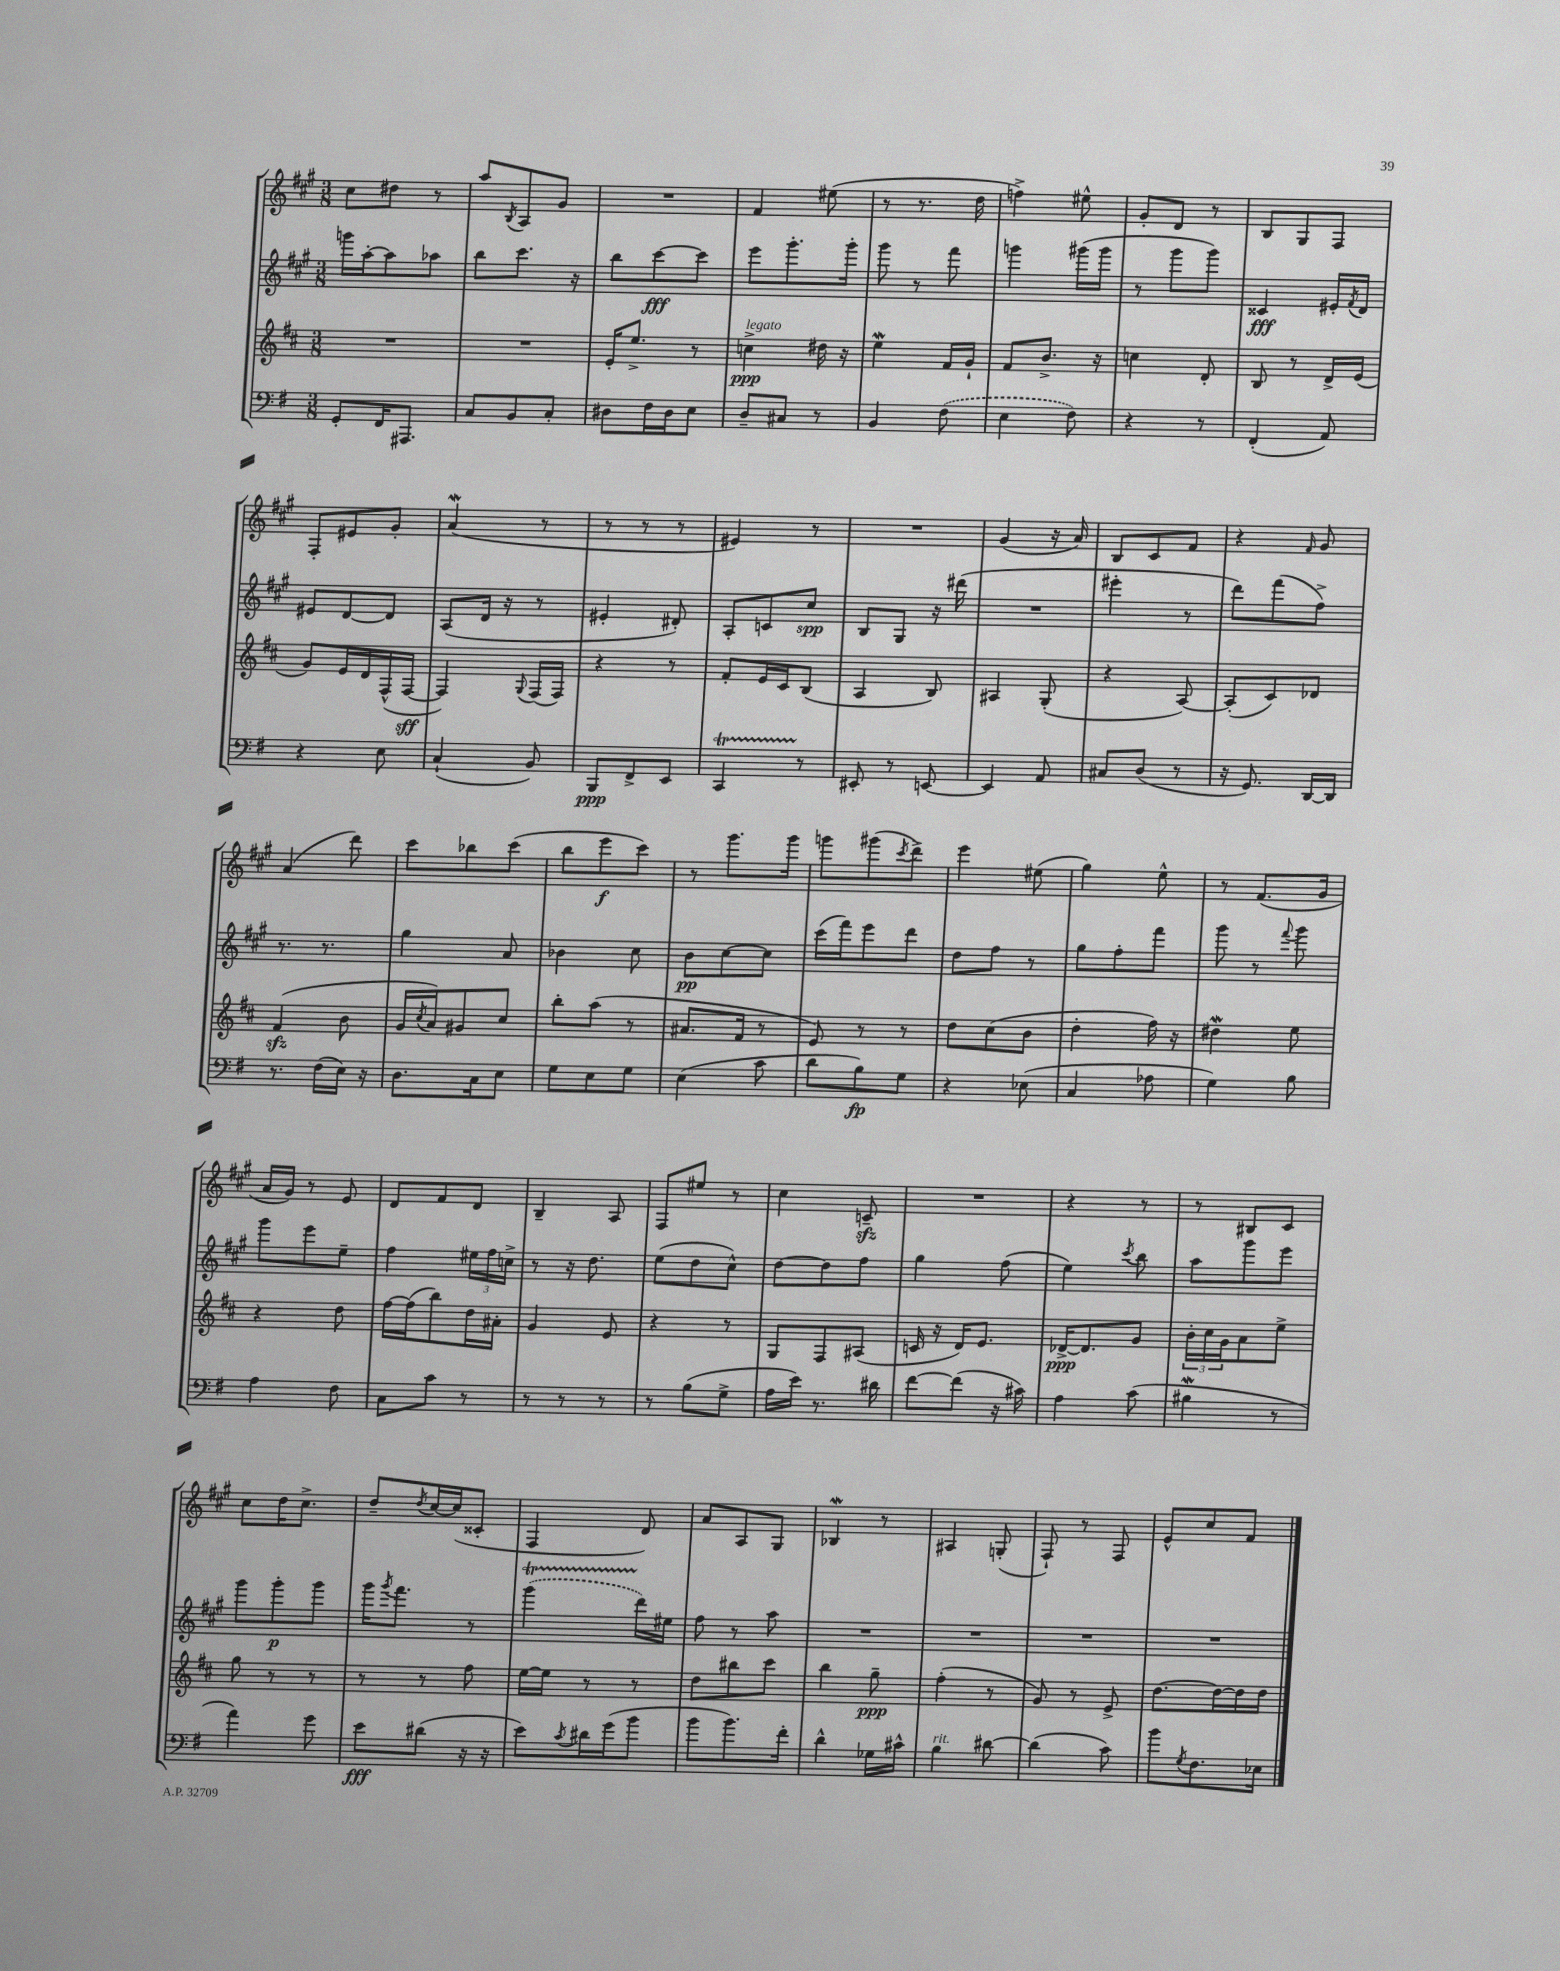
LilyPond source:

<<
\new StaffGroup <<
\new Staff = "s0" {
    \clef treble \key a \major \numericTimeSignature \time 3/8
    cis''8 dis''8 r8 |
    a''8 \acciaccatura { b8 } a8 gis'8 |
    R4. |
    fis'4 eis''8( |
    r8 r8. d''16 |
    f''4->) eis''8-^ |
    gis'8-. d'8 r8 |
    b8 gis8 fis8 |
    fis8-. eis'8 gis'8-. |
    a'4\mordent( r8 |
    r8 r8 r8 |
    eis'4) r8 |
    R4. |
    gis'4( r16 a'16) |
    b8 cis'8 fis'8 |
    r4 \grace { fis'16 } gis'8 |
    a'4( d'''8) |
    cis'''8 bes''8 cis'''8( |
    b''8 e'''8\f cis'''8) |
    r8 gis'''8. gis'''16 |
    g'''8 gis'''8( \acciaccatura { cis'''8 } d'''8->) |
    e'''4 eis''8( |
    gis''4) e''8-^ |
    r8 fis'8.( gis'16 |
    a'16 gis'16) r8 e'8 |
    d'8 fis'8 d'8 |
    b4-- a8 |
    fis8 eis''8 r8 |
    cis''4 c'8--\sfz |
    R4. |
    r4 r8 |
    r8 bis8 cis'8 |
    cis''8 d''16 cis''8.-> |
    d''8-- \acciaccatura { d''8 } cis''16~ cis''16( cisis'8-. |
    fis4 d'8) |
    a'8 a8 gis8 |
    bes4\mordent r8 |
    ais4 g8-.( |
    fis8-!) r8 fis8 |
    e'8-^ cis''8 fis'8 \bar "|." |
}
\new Staff = "s1" {
    \clef treble \key a \major \numericTimeSignature \time 3/8
    g'''16 a''16~-. a''8 aes''8 |
    b''8 cis'''8. r16 |
    b''8 cis'''8~\fff cis'''8 |
    e'''8 gis'''8.-. gis'''16-. |
    gis'''8 r8 fis'''8 |
    g'''4 gis'''16( gis'''16 |
    r8 gis'''8 gis'''8) |
    cisis'4\fff eis'16-. \acciaccatura { fis'8 } d'16 |
    eis'8 d'8~ d'8 |
    a8( d'16 r16 r8 |
    eis'4-. dis'8-.) |
    a8-. c'8 cis''8\spp |
    b8 gis8 r16 dis'''16( |
    R4. |
    eis'''4-. r8 |
    d'''8) fis'''8( fis''8->) |
    r8. r8. |
    gis''4 a'8 |
    bes'4 cis''8 |
    b'8\pp cis''8~ cis''8 |
    cis'''16( fis'''16) e'''8 d'''8 |
    d''8 fis''8 r8 |
    gis''8 fis''8-. fis'''8 |
    gis'''8 r8 \appoggiatura { fis'''8 } gis'''8 |
    gis'''8 e'''8 e''8-- |
    fis''4 \tuplet 3/2 { eis''16 fis''16 c''16-> } |
    r8 r16 d''8. |
    e''8( d''8 cis''8-^) |
    d''8~ d''8 fis''8 |
    gis''4 fis''8( |
    e''4) \acciaccatura { cis'''8 } b''8 |
    a''8 gis'''8 e'''8 |
    gis'''8 gis'''8-.\p gis'''8 |
    gis'''16 \acciaccatura { gis'''8 } fis'''8. r8 |
    \once \slurDashed gis'''4\startTrillSpan( d'''16\stopTrillSpan) eis''16 |
    fis''8 r8 a''8 |
    R4. |
    R4. |
    R4. |
    R4. \bar "|." |
}
\new Staff = "s2" {
    \clef treble \key d \major \numericTimeSignature \time 3/8
    R4. |
    R4. |
    e'16-. e''8.-> r8 |
    c''4->\ppp^\markup { \italic "legato" } dis''16 r16 |
    e''4\mordent fis'16 g'16-! |
    fis'8 b'8.-> r16 |
    c''4 d'8-. |
    b8 r8 d'16-> e'16( |
    g'8) e'16 d'16 fis16-^( fis16~\sff |
    fis4) \appoggiatura { g8 } fis16( fis16) |
    r4 r8 |
    fis'8-. e'16 cis'16 b8( |
    a4 b8) |
    ais4 g8-.( |
    r4 a8~) |
    a8-.( cis'8) des'8 |
    fis'4\sfz( b'8 |
    g'16 \acciaccatura { cis''8 } a'16) gis'8 cis''8 |
    b''8-. a''8( r8 |
    ais'8. fis'16 r8 |
    e'8) r8 r8 |
    d''8 cis''8( b'8 |
    d''4-. fis''16) r16 |
    dis''4\mordent e''8 |
    r4 d''8 |
    fis''16~ fis''16( b''8) d''16 ais'16-. |
    g'4 e'8 |
    r4 r8 |
    g8 fis8 ais8( |
    c'16 r16 d'16) e'8. |
    des'16~->\ppp des'8. g'8 |
    \tuplet 3/2 { b'16-. cis''16 g'16 } a'8 e''8-> |
    g''8 r8 r8 |
    r8 r8 fis''8 |
    e''16~ e''16 r8 r8 |
    d''8 bis''8 cis'''8 |
    b''4 g''8--\ppp |
    fis''4-.( r8 |
    g'8) r8 e'8-> |
    d''8.~ d''16~ d''16 d''16 \bar "|." |
}
\new Staff = "s3" {
    \clef bass \key g \major \numericTimeSignature \time 3/8
    g,8-. fis,16 ais,,8. |
    c8 b,8 c8-. |
    dis8 fis16 dis16 e8 |
    d8-- cis8 r8 |
    b,4 \once \slurDashed fis8( |
    e4 fis8) |
    r4 r8 |
    fis,4-.( a,8) |
    r4 e8 |
    c4-!( b,8) |
    b,,8\ppp fis,8-> e,8 |
    c,4\startTrillSpan r8\stopTrillSpan |
    eis,8-. r8 e,8~ |
    e,4 a,8 |
    cis8 d8( r8 |
    r16 g,8.) d,16~ d,16 |
    r8. fis16( e16) r16 |
    d8. c16 e8 |
    g8 e8 g8 |
    e4( c'8 |
    d'8 b8\fp) g8 |
    r4 ees8( |
    c4 aes8 |
    g4) b8 |
    a4 fis8 |
    c8 c'8 r8 |
    r8 r8 r8 |
    r8 b8( g8-> |
    a16 e'16) r8. dis'16 |
    fis'8~ fis'8( r16 cis'16) |
    a4 c'8( |
    bis4\mordent r8 |
    a'4) g'8 |
    e'8\fff dis'8( r16 r16 |
    e'8) \acciaccatura { c'8 } dis'16 g'16( b'8 |
    b'8 b'8.) fis'16-. |
    d'4-^ ges16 cis'16-^ |
    b4^\markup { \italic "rit." } dis'8~ |
    dis'4( c'8) |
    b'8 \acciaccatura { g8 } fis8. ees16 \bar "|." |
}
>>
>>
\layout { \context { \Score \remove "Bar_number_engraver" } }
